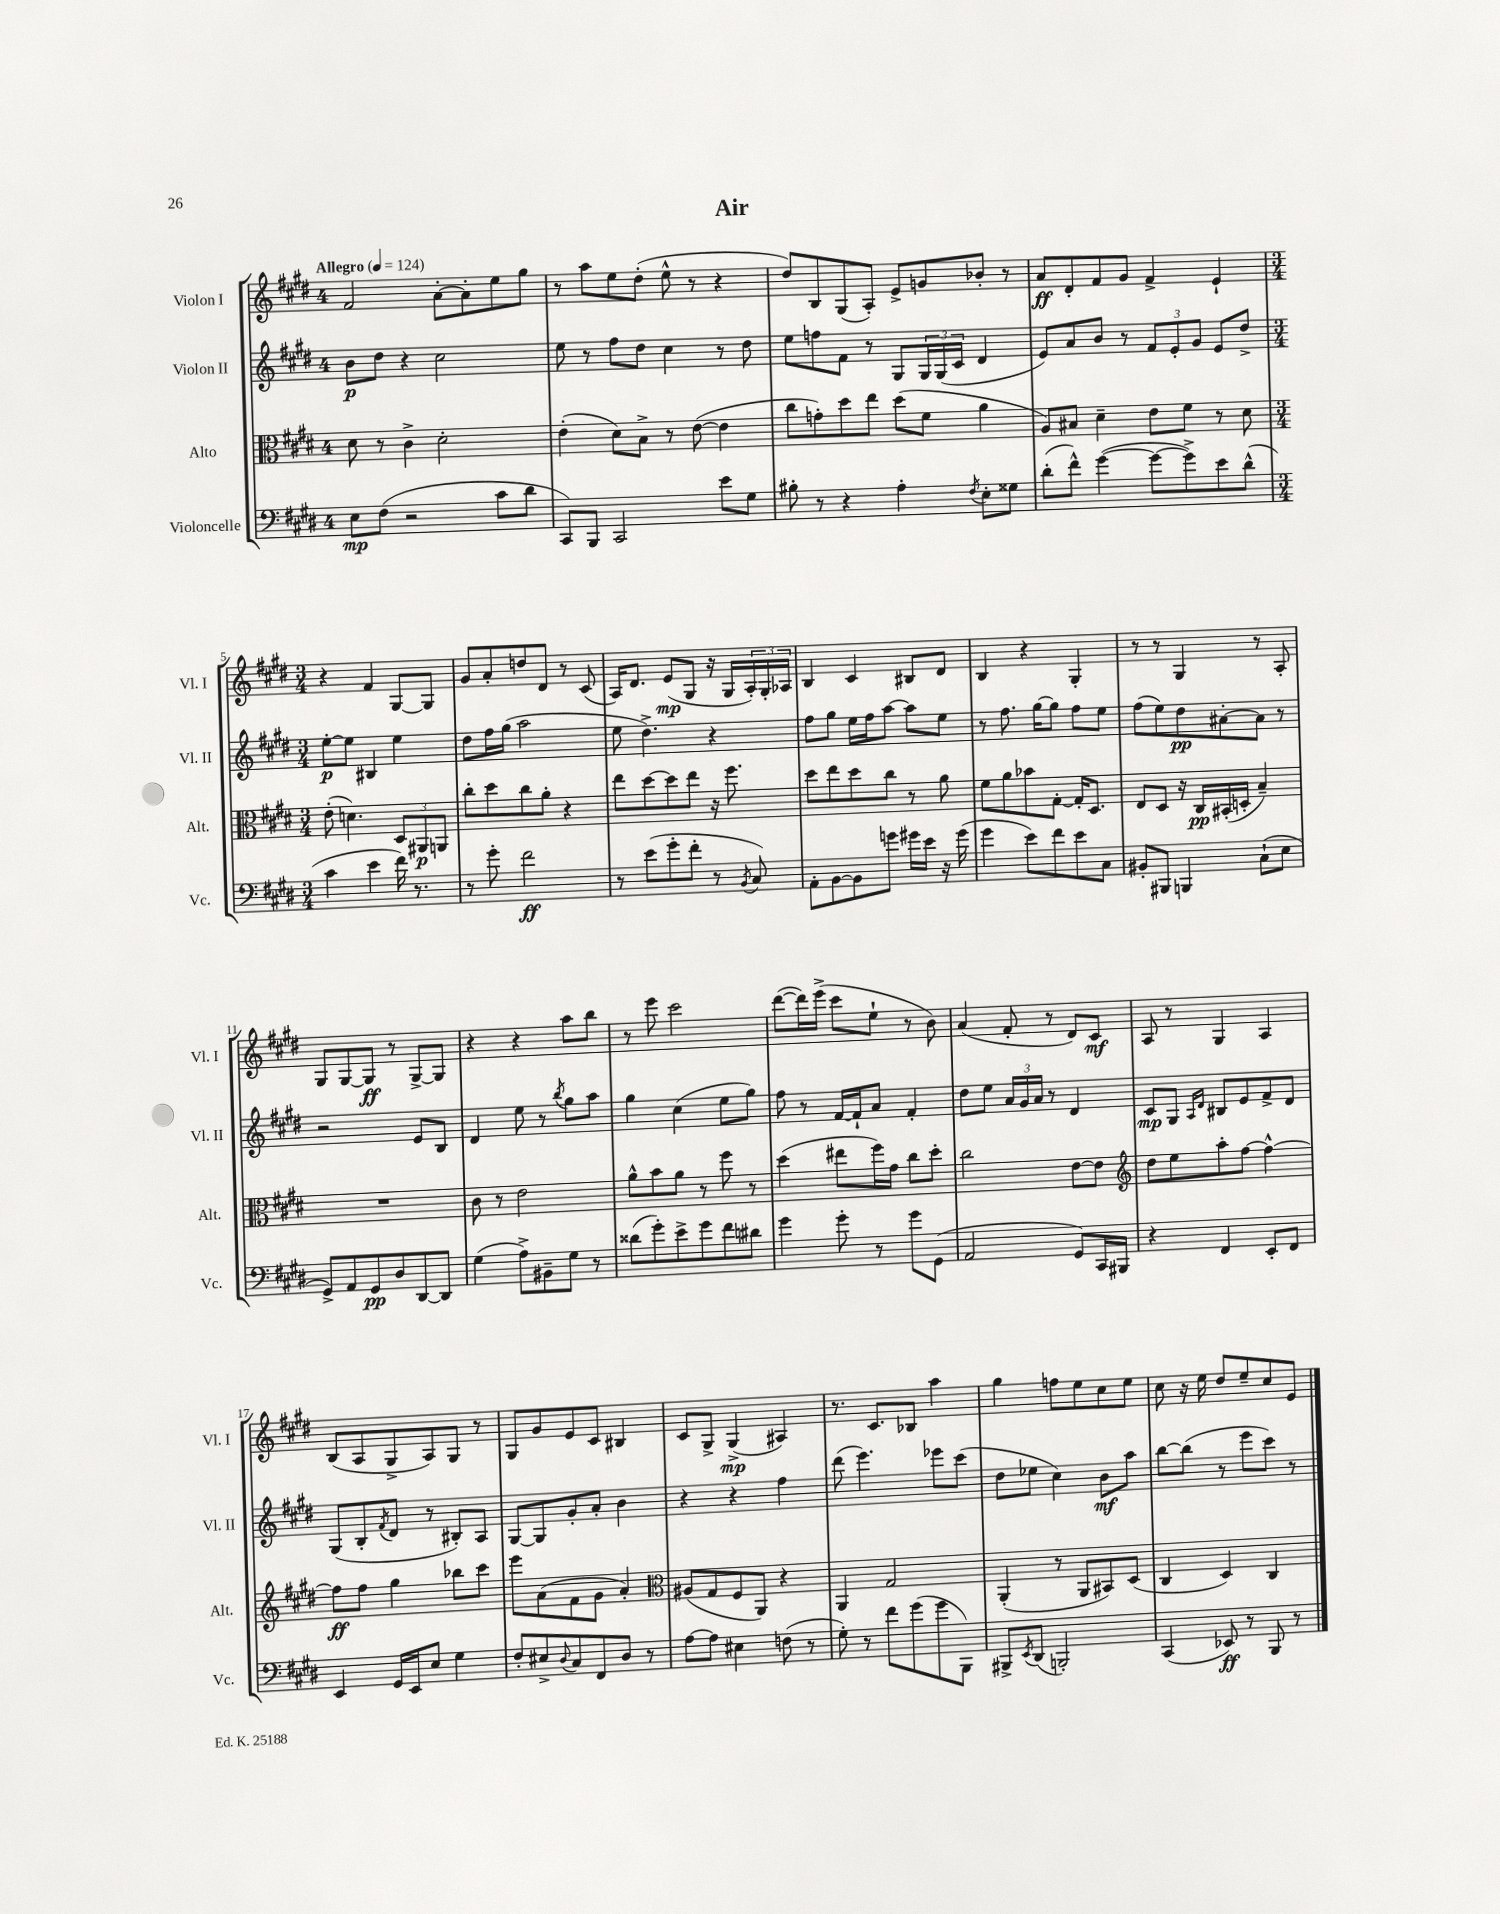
\header { title = "Air" }
<<
\new StaffGroup <<
\new Staff = "s0" \with { instrumentName = "Violon I" shortInstrumentName = "Vl. I" } {
    \clef treble \key e \major \once \override Staff.TimeSignature.style = #'single-digit \time 4/4 \tempo "Allegro" 4 = 124
    fis'2 a'8~-. a'8-. e''8 gis''8 |
    r8 a''8 e''8 dis''8-.( e''8-^ r8 r4 |
    dis''8) b8 gis8( a8-.) e'8-> g'8 bes'8-. r8 |
    a'8\ff dis'8-. fis'8 gis'8 fis'4-> e'4-! |
    \numericTimeSignature \time 3/4 r4 fis'4 gis8~ gis8 |
    gis'8 a'8-. d''8 dis'8 r8 cis'8( |
    a16) dis'8. e'8\mp( gis8 r16 gis16 \tuplet 3/2 { a16-.) gis16-. aes16 } |
    b4 cis'4 bis8 dis'8 |
    b4 r4 gis4-. |
    r8 r8 gis4 r8 a8-. |
    gis8 gis8~ gis8\ff r8 gis8~-> gis8 |
    r4 r4 a''8 b''8 |
    r8 e'''8 cis'''2 |
    dis'''8~( dis'''16) e'''16->( cis'''8 e''8-! r8 b'8) |
    a'4( fis'8-. r8 dis'8) cis'8\mf |
    a8 r8 gis4 a4 |
    b8( a8 gis8-> a8) gis8 r8 |
    gis8 gis'8 e'8 cis'8 bis4 |
    cis'8 gis8-> gis4->\mp( ais4) |
    r8. cis'8. bes8 a''4 |
    gis''4 f''8 e''8 cis''8 e''8 |
    cis''8 r16 e''16 dis''8 e''8-- cis''8 e'8 \bar "|." |
}
\new Staff = "s1" \with { instrumentName = "Violon II" shortInstrumentName = "Vl. II" } {
    \clef treble \key e \major \once \override Staff.TimeSignature.style = #'single-digit \time 4/4
    b'8\p dis''8 r4 cis''2 |
    e''8 r8 fis''8 dis''8 cis''4 r8 dis''8 |
    e''8 f''8 fis'8 r8 gis8 \tuplet 3/2 { gis16 gis16( cis'16 } dis'4 |
    e'8) a'8 b'8 r8 \tuplet 3/2 { fis'8 e'8-. gis'8 } e'8 dis''8-> |
    \numericTimeSignature \time 3/4 e''8~-.\p e''8 bis4 e''4 |
    dis''8 fis''16 gis''16( a''2 |
    e''8 dis''4.->) r4 |
    fis''8 gis''8 e''16 fis''16 a''8~ a''8 e''8 |
    r8 fis''8. gis''16~ gis''8 fis''8 e''8 |
    fis''8( e''8) dis''8\pp ais'8~-. ais'8 r8 |
    r2 e'8 b8 |
    dis'4 e''8 r8 \acciaccatura { b''8 } gis''8 a''8 |
    gis''4 cis''4( e''8 gis''8) |
    fis''8 r8 fis'16~ fis'16-! a'8 fis'4-. |
    dis''8 e''8 \tuplet 3/2 { a'16 gis'16 a'16 } r8 dis'4 |
    cis'8\mp gis8 \grace { a16 dis'16 } bis8 e'8 fis'8-> dis'8 |
    gis8( b8-. \acciaccatura { fis'8 } dis'8 r8 bis8-.) a8 |
    gis8~ gis8 gis'8-. a'8-. b'4 |
    r4 r4 fis''4 |
    dis'''8( e'''4.) ees'''8 cis'''8( |
    dis''8 ees''8 cis''4) b'8\mf a''8 |
    b''8~ b''8( r8 e'''8 cis'''8) r8 \bar "|." |
}
\new Staff = "s2" \with { instrumentName = "Alto" shortInstrumentName = "Alt." } {
    \clef alto \key e \major \once \override Staff.TimeSignature.style = #'single-digit \time 4/4
    dis'8 r8 cis'4-> dis'2-. |
    e'4-.( dis'8) b8-> r8 e'8~( e'4 |
    cis''8 g'8-.) dis''8 e''8 dis''8( fis'8 a'4 |
    a8) bis8 dis'4-- e'8 fis'8 r8 dis'8 |
    \numericTimeSignature \time 3/4 e'8-.( d'4.) \tuplet 3/2 { dis8 ais,8\p a,8 } |
    cis''8-. dis''8 cis''8 a'8-. r4 |
    e''8 dis''8~ dis''8 e''8 r16 fis''8. |
    dis''8 e''8 dis''8 cis''8 r8 a'8 |
    fis'8 a'8 bes'8 gis8~-. gis16-. dis8. |
    e8 dis8 r16 cis16\pp bis,16-.( d16-. b4--) |
    R2. |
    cis'8 r8 e'2 |
    a'8-^ b'8 a'8 r8 fis''8 r8 |
    dis''4( eis''8 fis''16) gis'16 cis''8 dis''8-. |
    cis''2 e'8~ e'8 |
    \clef treble dis''8 e''8 a''8-. fis''8~ fis''4~-^ |
    fis''8\ff fis''8 gis''4 bes''8 cis'''8 |
    e'''8 a'8( fis'8 gis'8 a'4-.) |
    \clef alto ais8( gis8 fis8 a,8) r4 |
    a,4 gis2 |
    a,4-.( r8 a,8 bis,8) dis8( |
    cis4 dis4) cis4 \bar "|." |
}
\new Staff = "s3" \with { instrumentName = "Violoncelle" shortInstrumentName = "Vc." } {
    \clef bass \key e \major \once \override Staff.TimeSignature.style = #'single-digit \time 4/4
    e8\mp fis8( r2 cis'8 dis'8 |
    cis,8) b,,8 cis,2 e'8 gis8 |
    bis8-. r8 r4 a4-. \acciaccatura { fis8 } e8-. gisis8 |
    dis'8-.( fis'8-^) gis'4~( gis'8~ gis'8->) e'8 dis'8-^( |
    \numericTimeSignature \time 3/4 cis'4 e'4 fis'16) r8. |
    r8 gis'8-. fis'2\ff |
    r8 e'8( gis'8-. fis'8-. r8 \acciaccatura { b,8 } cis8) |
    a,8-. b,8~ b,8 g'8 gis'16 e'16 r16 gis'16( |
    gis'4 e'8) fis'8 e'8 cis8 |
    bis,8-. bis,,8 b,,4 cis8-!( e8 |
    gis,8->) a,8 gis,8\pp dis8 dis,8~ dis,8 |
    gis4( a8->) bis,8-- gis8 r8 |
    disis'8( gis'8-.) e'8-> gis'8 fis'8 dis'8 |
    gis'4 gis'8-. r8 gis'8 gis,8( |
    a,2 gis,8) cis,16 bis,,16 |
    r4 fis,4 e,8-. fis,8 |
    e,4 gis,16 e,16 e8 gis4 |
    fis8-. eis8-> \appoggiatura { dis8 } cis8 fis,8 dis8 r8 |
    a8~ a8 eis4 f8( r8 |
    gis8-.) r8 fis'8 gis'8( gis'8 b,,8) |
    bis,,8-> \acciaccatura { e,8 } dis,8( b,,2-.) |
    cis,4( ees,8\ff) r8 b,,8 r8 \bar "|." |
}
>>
>>
